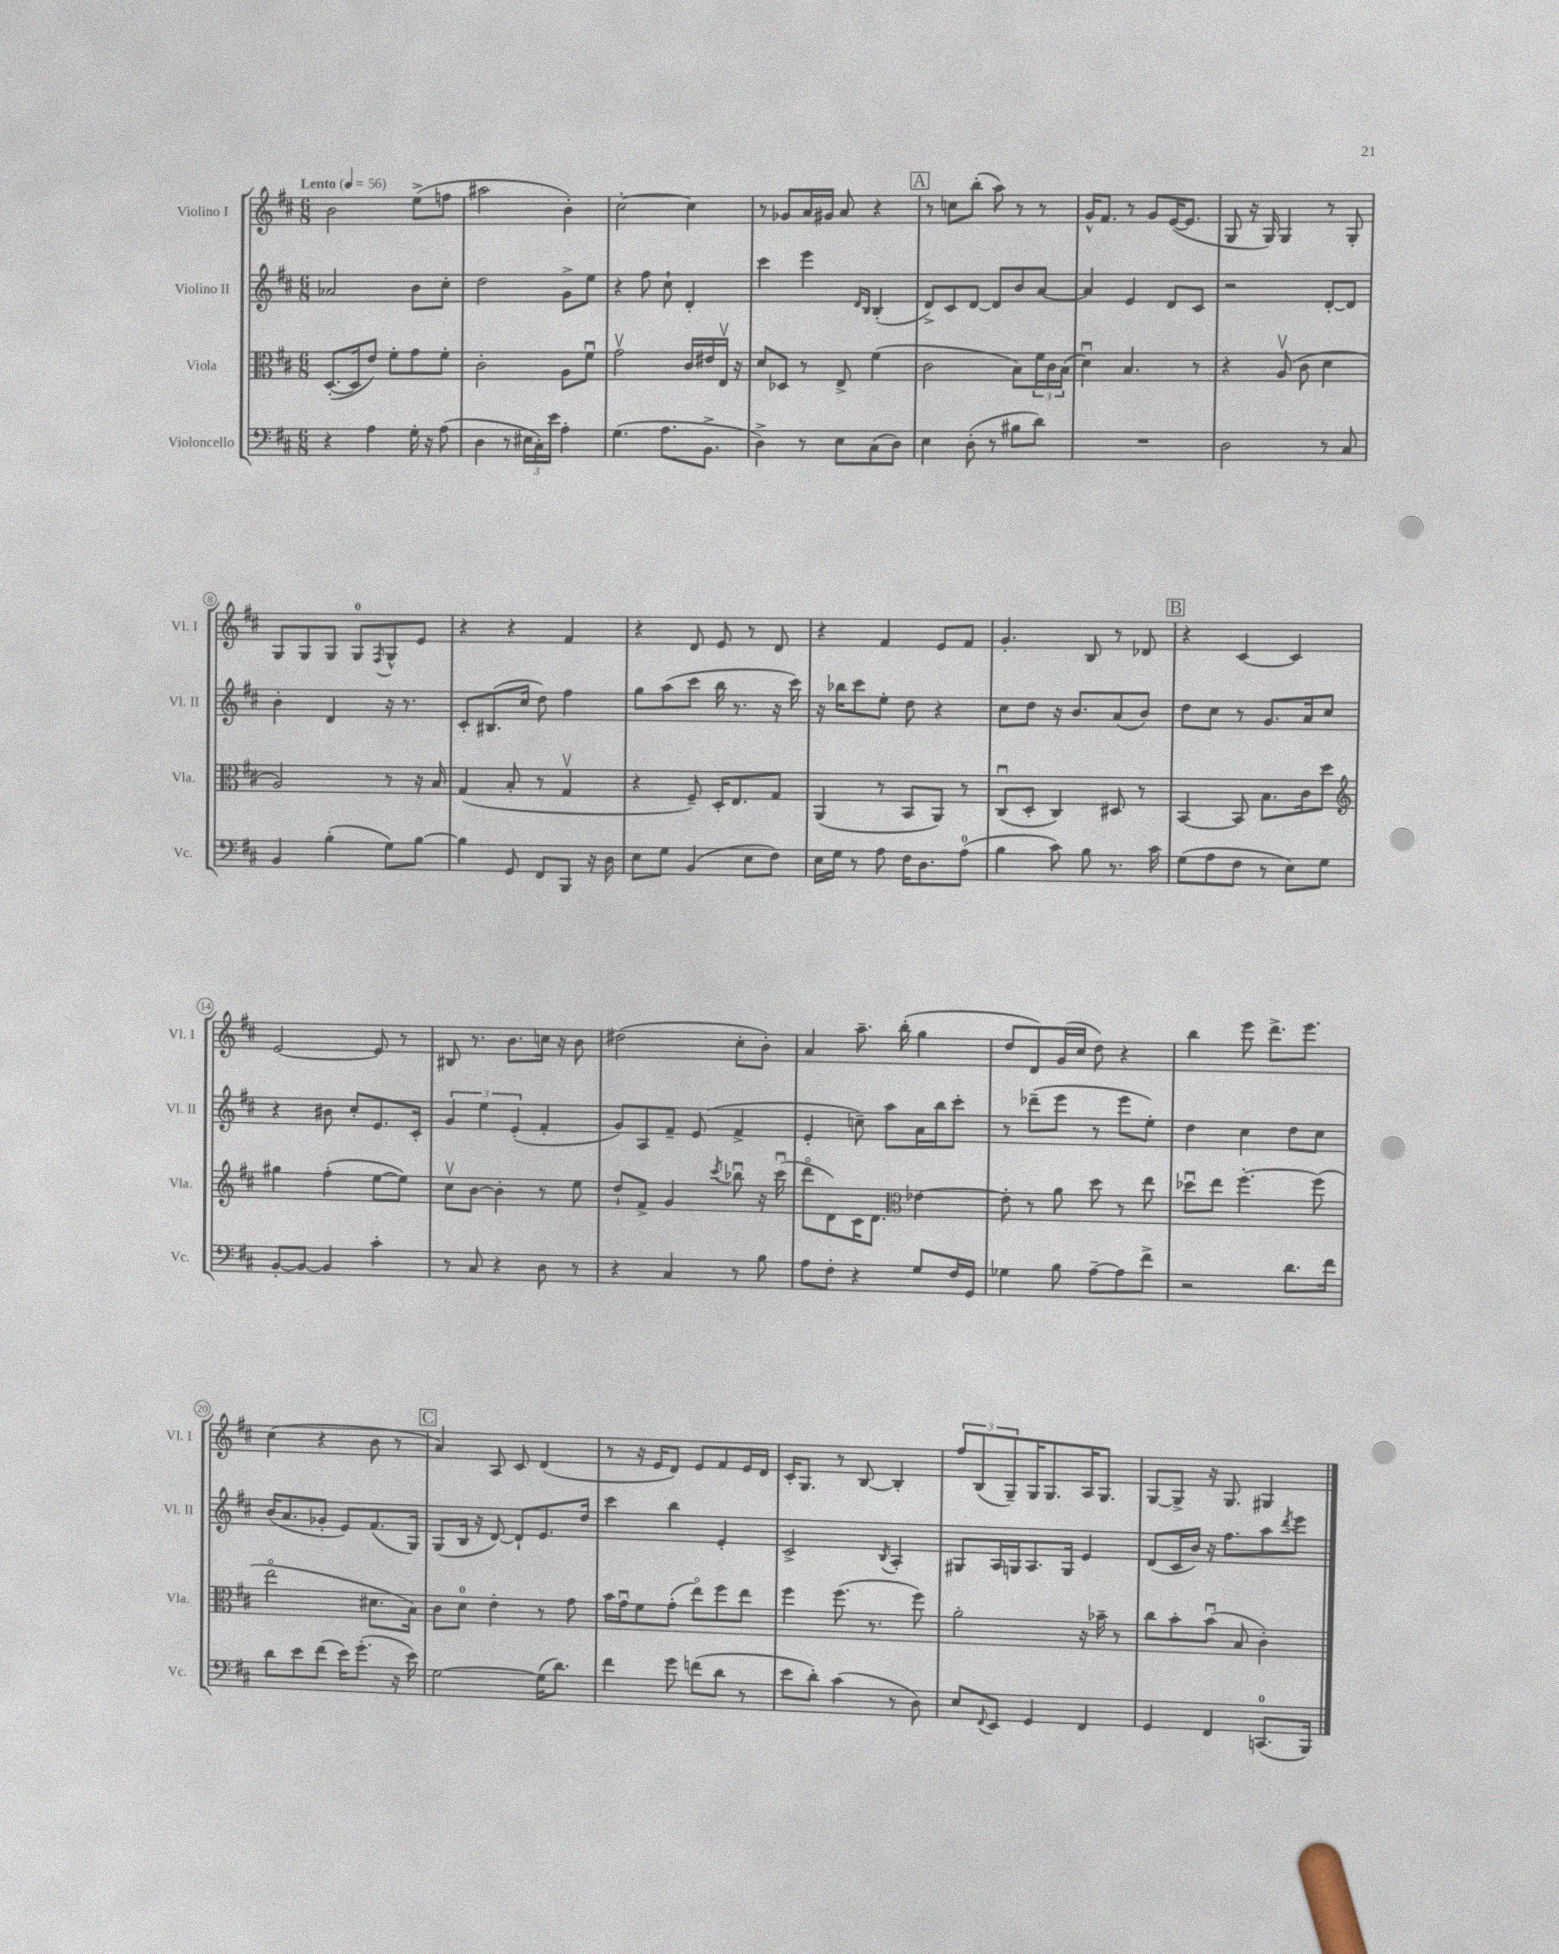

**kern	**kern	**kern	**kern
*part4	*part3	*part2	*part1
*staff4	*staff3	*staff2	*staff1
*I"Violoncello	*I"Viola	*I"Violino II	*I"Violino I
*I'Vc.	*I'Vla.	*I'Vl. II	*I'Vl. I
*clefF4	*clefC3	*clefG2	*clefG2
*k[f#c#]	*k[f#c#]	*k[f#c#]	*k[f#c#]
*M6/8	*M6/8	*M6/8	*M6/8
*MM56	*MM56	*MM56	*MM56
=1	=1	=1	=1
!	!	!	!LO:TX:a:B:t=Lento
4r	([8.D'/L	2a-X/	2b\
.	16D/k]	.	.
4A\	8e/J)	.	.
.	8f#'\L	.	.
16G'\	8g\	8b\L	(8ee^\L
16r	.	.	.
(8A\	8f#'\J	8cc#'\J	8ffn\J
=2	=2	=2	=2
4D\	2c#'\	2dd\	2aa#X\
8r	.	.	.
24E#X\LL	.	.	.
24C#'\)	.	.	.
24e\JJ	.	.	.
4A'\	8A\L	8g^\L	4b'\)
.	8f#u\J	8ee\J	.
=3	=3	=3	=3
(4.G\	2gv\	4r	[2cc#'\
.	.	8ff#\	.
8.A\L	.	8cc#`\	.
.	16c#/LL	4d'/	4cc#\]
8.BB^\J	16e#X/	.	.
.	16Ev/JJ	.	.
.	16r	.	.
=4	=4	=4	=4
4D^\)	8d/L	4ccc#\	8r
.	8D-X/J	.	8g-X/L
8r	8r	4eee\	16a/L
.	.	.	16g#X/JJ
8E\L	8E^/	.	8a/
.	.	16qqd/LL	.
.	.	16qqB/JJ	.
(8C#\	(4f#\	(4B'/	4r
8D\J)	.	.	.
!!LO:REH:place=s1:t=A
=5	=5	=5	=5
4E\	2c#\	8d^/L)	8r
.	.	8c#/	8ccn\L
(8D'\	.	[8d/J	(8bb'\J
8r	.	8d/L]	8aa\)
8B#X\L	8B\L)	8b/	8r
8d\J)	24f#\L	[8a/J	8r
.	24c#\	.	.
.	(24B\JJ	.	.
=6	=6	=6	=6
2.r	4du\)	4a/]	16g^^/KL
.	.	.	8.f#/J
.	4.B/	4e/	8r
.	.	.	8g/L
.	.	8d/L	([16e/K
.	.	.	8.e/J]
.	8r	8c#/J	.
=7	=7	=7	=7
2D\	4r	2r	8G/
.	.	.	16r
.	.	.	16G/)
.	(8Av/	.	4G/
.	8c#\	.	.
8r	4d\	[8d'/L	8r
8C#/	.	8d/J]	8G'/
!!LO:LB:g=z
=8	=8	=8	=8
4BB/	2A/)	4b'\	8G/L
.	.	.	8G/
(4B'\	.	4d/	8G/J
.	.	.	8G/L
.	.	.	8qF#/
8G\L)	8r	16r	8G^^/
.	.	8.r	.
[8B\J	16r	.	8e/J
.	16B/	.	.
=9	=9	=9	=9
4B\]	(4G/	8c#'/L	4r
.	.	(8.B#X/	.
8GG/	8B'/	.	4r
.	.	16cc#/Jk	.
8FF#/L	8r	8dd\)	.
8BBB/J	4Gv/	4ff#\	4f#/
16r	.	.	.
16D\	.	.	.
=10	=10	=10	=10
8E\L	4r	8gg\L	4r
8G\J	.	(8aa\	.
(4BB/	8F#~/)	8ccc#\J	8d/
.	16D'/KL	16bb\	8e/
.	8.E/	8.r	.
8E\L	.	.	8r
8F#\J)	8G/J	16r	8d/
.	.	16ccc#\)	.
=11	=11	=11	=11
16E\LL	(4AA/	16r	4r
16G\JJ	.	16bb-X\KL	.
8r	.	8ccc#\	.
8A\	8r	8ee'\J	4f#/
16F#\KL	8BB/L	8dd\	.
8.D\	.	.	.
.	8AA/J)	4r	8e/L
(8A\J	8r	.	8f#/J
=12	=12	=12	=12
4B\	(8C#u/L	8cc#\L	4.g'/
.	8D'/J	8dd\J	.
8c#\)	4C#/)	16r	.
.	.	8.b/L	.
8B\	.	.	8B/
8.r	8D#X/	(8a/	8r
.	8r	8b/J)	8d-X/
16c#\	.	.	.
!!LO:REH:place=s1:t=B
=13	=13	=13	=13
(8G\L	[4BB/	8dd\L	4r
8A\	.	8cc#\J	.
8F#\J	8BB/]	8r	[4c#/
8r	8.B\L	8.g/L	.
8E\L)	.	.	4c#/]
.	16c#\k	16a/k	.
8G\J	8dd\J	8cc#/J	.
!!LO:LB:g=z
=14	=14	=14	=14
*	*clefG2	*	*
[8BB'/L	4gg#X\	4r	[2e/
8BB/J_	.	.	.
4BB/]	(4ff#'\	8b#X\	.
.	.	8cc#'/L	.
4c#'\	[8ee\L	8.e/	8e/]
.	8ee\J])	.	8r
.	.	16c#'/Jk	.
=15	=15	=15	=15
8r	8cc#v\L	6g/	8B#X/
8C#/	[8b\J	.	8.r
.	.	6ee\	.
4r	4b'\]	.	.
.	.	.	8.b\L
.	.	(6e'/	.
8D\	8r	4f#'/	16ccn\Jk
.	.	.	16r
8r	8ee\	.	8b\
=16	=16	=16	=16
4r	8dd`/L	8g/L)	(2dd#X\
.	8f#^/J	8A/	.
4C#/	4g/	8f#~/J	.
.	.	(8e/	.
.	8qccc#/	.	.
8r	8bb-Xu\	4f#^/	8cc#'\L
8B\	16r	.	8b'\J)
.	(16ccc#u\	.	.
=17	=17	=17	=17
8A\L	8ddd\L	4e'/	4a/
8F#'\J	8d\)	.	.
4r	16c#\K	8ccn~\)	8.aa~\
.	8.d\J	.	.
.	.	8aa\L	.
.	.	.	(16bb'\
*	*clefC3	*	*
8G/L	[4e-X\	16a\L	4gg\
.	.	16bb\J	.
16F#/L	.	8ccc#'\J	.
16GG/JJ	.	.	.
=18	=18	=18	=18
4G-X\	8e-'\]	8r	8dd/L
.	8r	(8ddd-X~\L	8d/)
8B\	8a\	8eee\J	(16g/L
.	.	.	16cc#/JJ
[8A~\L	8dd\	8r	8dd\)
8A\]	8r	8eee\L	4r
8f#^\J	8ee\	8ee'\J)	.
=19	=19	=19	=19
2r	8dd-Xu\L	4dd\	4bb\
.	8ee\J	.	.
.	[4.ff#'\	4cc#\	8eee\
.	.	.	8.ddd^\L
8.d\L	.	8dd\L	.
.	.	.	8.eee\J
.	(8ff#\]	8cc#\J	.
16f#\Jk	.	.	.
!!LO:LB:g=z
=20	=20	=20	=20
8d\L	2ee\	(16b/KL	(4cc#\
.	.	8.a/	.
8e\	.	.	.
(8f#\J	.	8g-X'/J	4r
16e\KL)	.	8e/L)	.
(8.g'\J	.	.	.
.	8.d#X\L	(8.f#/	8b\
16r	.	.	8r
16e\)	16B\Jk)	16G/Jk)	.
!!LO:REH:place=s1:t=C
=21	=21	=21	=21
[2G\	8c#\L	(8G/L	4a/)
.	8d\J	16B/Jk	.
.	.	16r	.
.	4e'\	[8d/)	8A/
.	.	8d`/L]	8c#/
(16G\KL]	8r	8.e/	(4d/
8.d\J)	.	.	.
.	8g\	.	.
.	.	16dd/Jk	.
=22	=22	=22	=22
4f#\	16b\LL	4ccc#\	8r
.	16gu\J	.	.
.	8f#\	.	16r
.	.	.	16e/KL
8g\	(8g'\J	4bb\	8d/J)
(8fn\L	8ee\L)	.	8e/L
8d\J	8ff#\	4e'/	8f#/
8r	8ee\J	.	16e/L
.	.	.	16d/JJ
=23	=23	=23	=23
8e\L	4ff#\	2c#^/	16c#'/KL
.	.	.	8.G/J
8d'\J)	.	.	.
(4c#\	(8.ff#\	.	8r
.	.	.	[8B/
.	8.r	.	.
.	.	8qB/	.
8r	.	4A'/	4B'/]
8D\)	8ff#\)	.	.
=24	=24	=24	=24
8E/L	2a'\	8G#X/L	12ff#/L
.	.	.	(12B/
8qqFF#/	.	.	.
8EE/J	.	16A/L	.
.	.	.	12G~/)
.	.	16Gn/J	.
4GG/	.	8.A/	16G/K
.	.	.	8.G/
.	.	16G/Jk	.
4FF#/	16r	4e/	16A/K
.	16b-X~\	.	8.G/J
.	8r	.	.
=25	=25	=25	=25
4GG/	8cc#\L	(8d/L	[8G/L
.	8b'\	16c#/L	8G^/J]
.	.	16b/JJ)	.
4FF#/	(8bu\J	16r	16r
.	.	8.ff#\L	8.G/
.	8B/	.	.
(8.CCn/L	4c#'\)	8aa\	4G#X/
.	.	8qddd/	.
.	.	8eee\J	.
16BBB/Jk)	.	.	.
==	==	==	==
*-	*-	*-	*-
